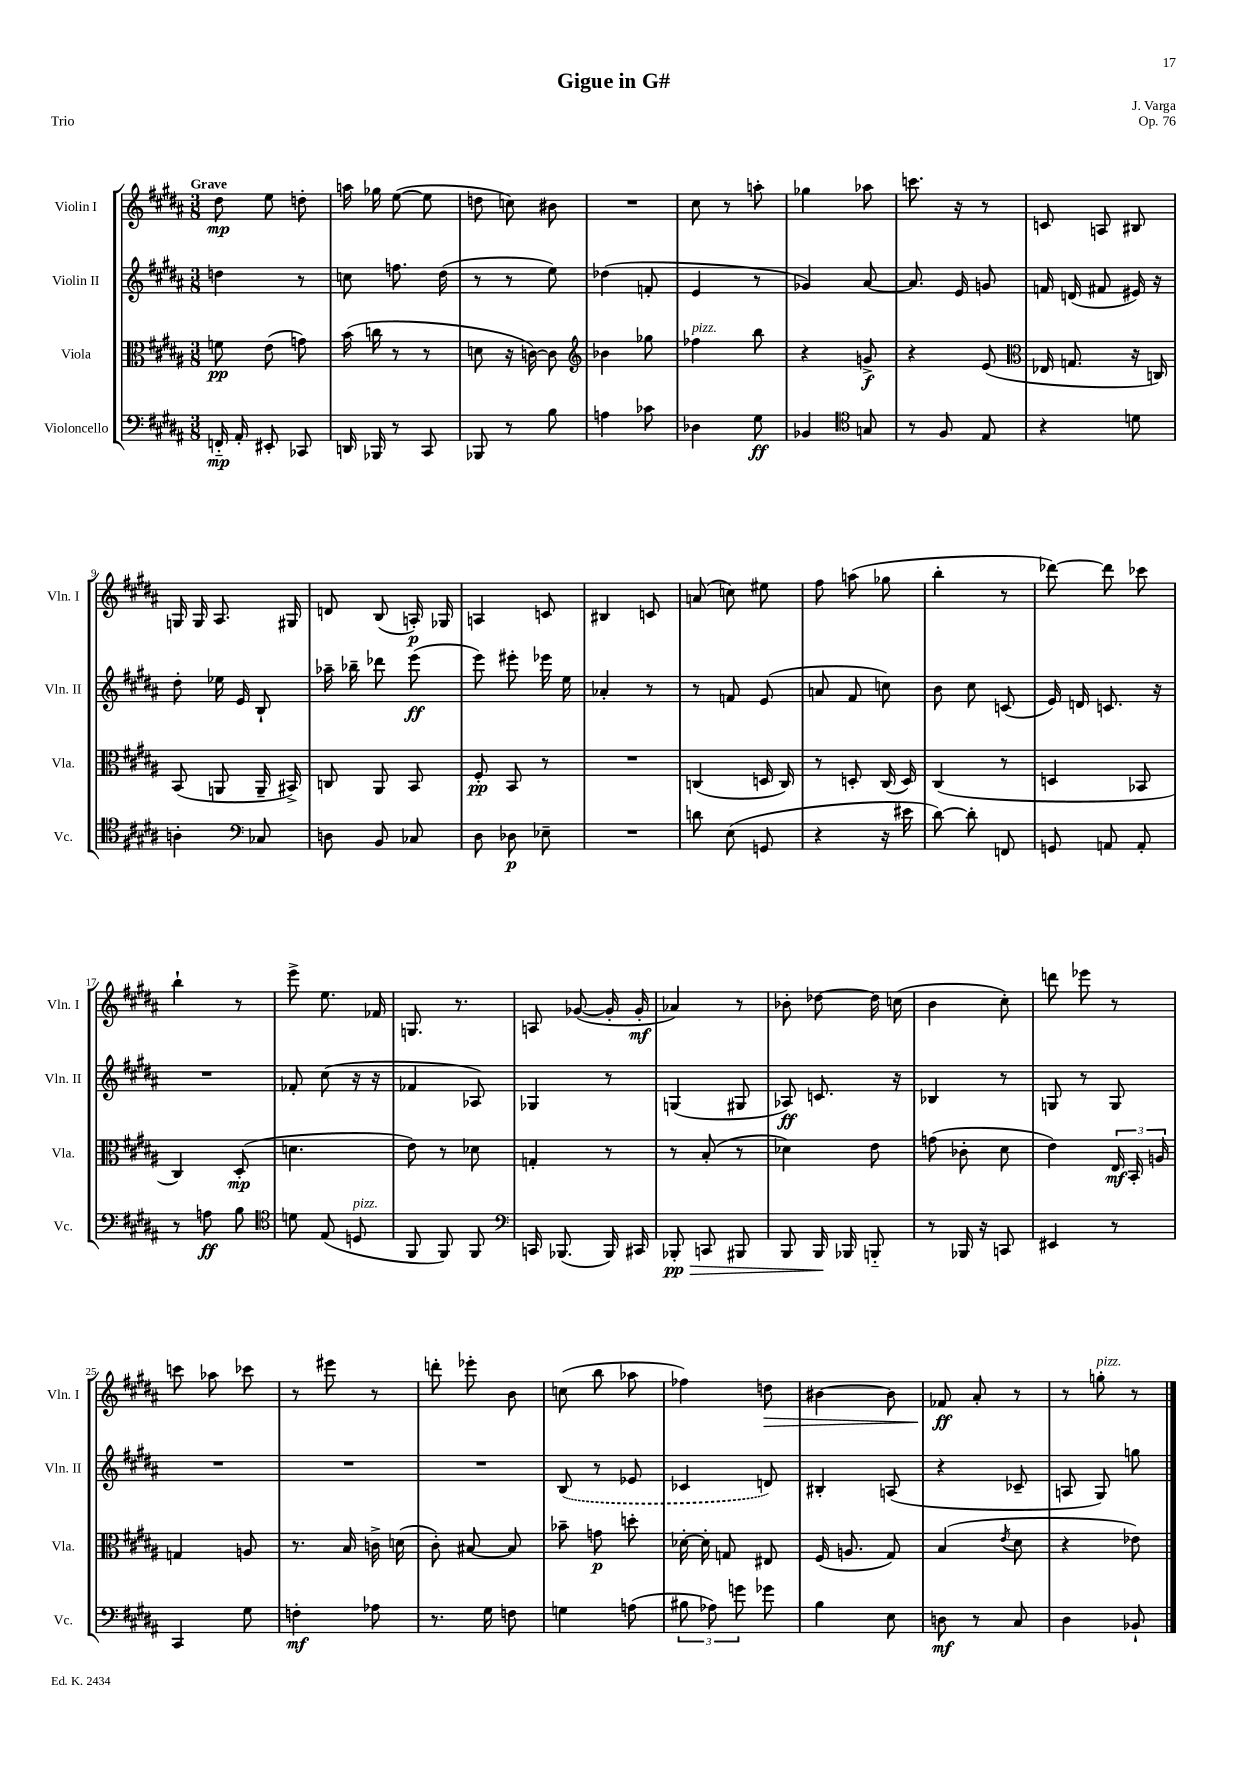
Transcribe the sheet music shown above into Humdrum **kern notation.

**kern	**kern	**kern	**kern
*staff4	*staff3	*staff2	*staff1
*clefF4	*clefC3	*clefG2	*clefG2
*k[f#c#g#d#a#]	*k[f#c#g#d#a#]	*k[f#c#g#d#a#]	*k[f#c#g#d#a#]
*M3/8	*M3/8	*M3/8	*M3/8
16FF'~	8f	4dd	8dd#
16AA#'	.	.	.
8EE#'	(8e	.	8ee
8CC-	8g)	8r	8dd'
=	=	=	=
16DD	(16b	8cc	16aa
16BBB-	16cc	.	16gg-
8r	8r	8.ff	([8ee
8CC#	8r	.	8ee]
.	.	(16dd#	.
=	=	=	=
8BBB-	8d	8r	8dd
8r	16r	8r	8cc)
.	[16c)	.	.
8B	8c]	8ee)	8b#
=	=	=	=
*	*clefG2	*	*
4A	4b-	(4dd-	4.r
8c-	8gg-	8f'	.
=	=	=	=
4D-	4ff-	4e	8cc#
.	.	.	8r
8G#	8bb	8r	8aa'
=	=	=	=
4BB-	4r	4g-)	4gg-
*clefC4	*	*	*
8G	8g^	[8a#	8aa-
=	=	=	=
8r	4r	8.a#]	8.ccc
8F#	.	.	.
.	.	16e	16r
8E	(8e	8g	8r
=	=	=	=
*	*clefC3	*	*
4r	16E-	16f	8c
.	8.G	(16d	.
.	.	8f#	8A
8d	16r	16e#)	8B#
.	16C)	16r	.
=	=	=	=
4A'	(8BB	8dd#'	16G
.	.	.	16G
.	8AA	16ee-	8.A#
.	.	16e	.
*clefF4	*	*	*
8C-	16AA~	8B`	.
.	16BB#^)	.	16G#
=	=	=	=
8D	8C	16aa-~	8d
.	.	16bb-~	.
8BB	8AA#	8ddd-	(8B
8C-	8BB	(8eee	16A')
.	.	.	16G-
=	=	=	=
8D#	8F#'	8eee)	4A
8D-	8BB	8eee#'	.
8E-~	8r	16eee-	8c
.	.	16ee	.
=	=	=	=
4.r	4.r	4a-'	4B#
.	.	8r	8c
=	=	=	=
8d	(4C	8r	(8a
(8E	.	8f	8cc)
8GG	16D	(8e	8ee#
.	16C)	.	.
=	=	=	=
4r	8r	8a	8ff#
.	8D'	8f#	(8aa
16r	(16C#	8cc)	8gg-
16e#	16D)	.	.
=	=	=	=
[8d#)	(4C#	8b	4bb'
8d#']	.	8cc#	.
8FF	8r	(8c	8r
=	=	=	=
8GG	4D	16e)	[8ddd-)
.	.	16d	.
8AA	.	8.c	8ddd-]
8AA'	8BB-	.	8ccc-
.	.	16r	.
=	=	=	=
8r	4C#)	4.r	4bb`
8A	.	.	.
8B	(8D#'	.	8r
=	=	=	=
*clefC4	*	*	*
8d	4.d	8f-'	8eee^
(8E	.	(8cc#	8.ee
8D	.	16r	.
.	.	16r	16f-
=	=	=	=
8FF#	8e)	4f-	8.G
8FF#)	8r	.	.
.	.	.	8.r
8FF#	8d-	8A-)	.
=	=	=	=
*clefF4	*	*	*
16CC	4G'	4G-	8A
(8.BBB-	.	.	.
.	.	.	([8g-
16BBB-)	8r	8r	16g-']
16CC#	.	.	16g-'
=	=	=	=
8BBB-'	8r	(4G	4a-)
8CC	(8B'	.	.
8BBB#	8r	8G#	8r
=	=	=	=
8BBB	4d-)	8A-)	8b-'
16BBB	.	8.c	[8dd-
16BBB-	.	.	.
8BBB'~	8e	.	16dd-]
.	.	16r	(16cc
=	=	=	=
8r	(8g	4B-	4b
16BBB-	8c-'	.	.
16r	.	.	.
8CC	8d#	8r	8cc#')
=	=	=	=
4EE#	4e)	8G	8ddd
.	.	8r	8eee-
8r	24E	8G	8r
.	24BB'	.	.
.	24A	.	.
=	=	=	=
4CC#	4G	4.r	8ccc
.	.	.	8aa-
8G#	8A	.	8ccc-
=	=	=	=
4F'	8.r	4.r	8r
.	.	.	8eee#
.	16B	.	.
8A-	16c^	.	8r
.	(16d	.	.
=	=	=	=
8.r	8c#')	4.r	8ddd'
.	[8B#	.	8eee-'
16G#	.	.	.
8F	8B#]	.	8b
=	=	=	=
4G	8b-~	(8B	(8cc
.	8g	8r	8bb
(8A	8dd'	8e-	8aa-
=	=	=	=
12B#	[16d-'	4c-	4ff-)
.	16d-']	.	.
12A-)	.	.	.
.	8G	.	.
12g	.	.	.
8g-	8E#	8d)	8dd
=	=	=	=
4B	(16F#	4B#'	[4b#
.	8.A	.	.
8E	8G#)	(8A	8b#]
=	=	=	=
8D	(4B	4r	8f-
8r	.	.	8a#'
.	8qe	.	.
8C#	8d#	8c-~	8r
=	=	=	=
4D#	4r	8A	8r
.	.	8G#)	8gg'
8BB-`	8e-)	8gg	8r
==	==	==	==
*-	*-	*-	*-
